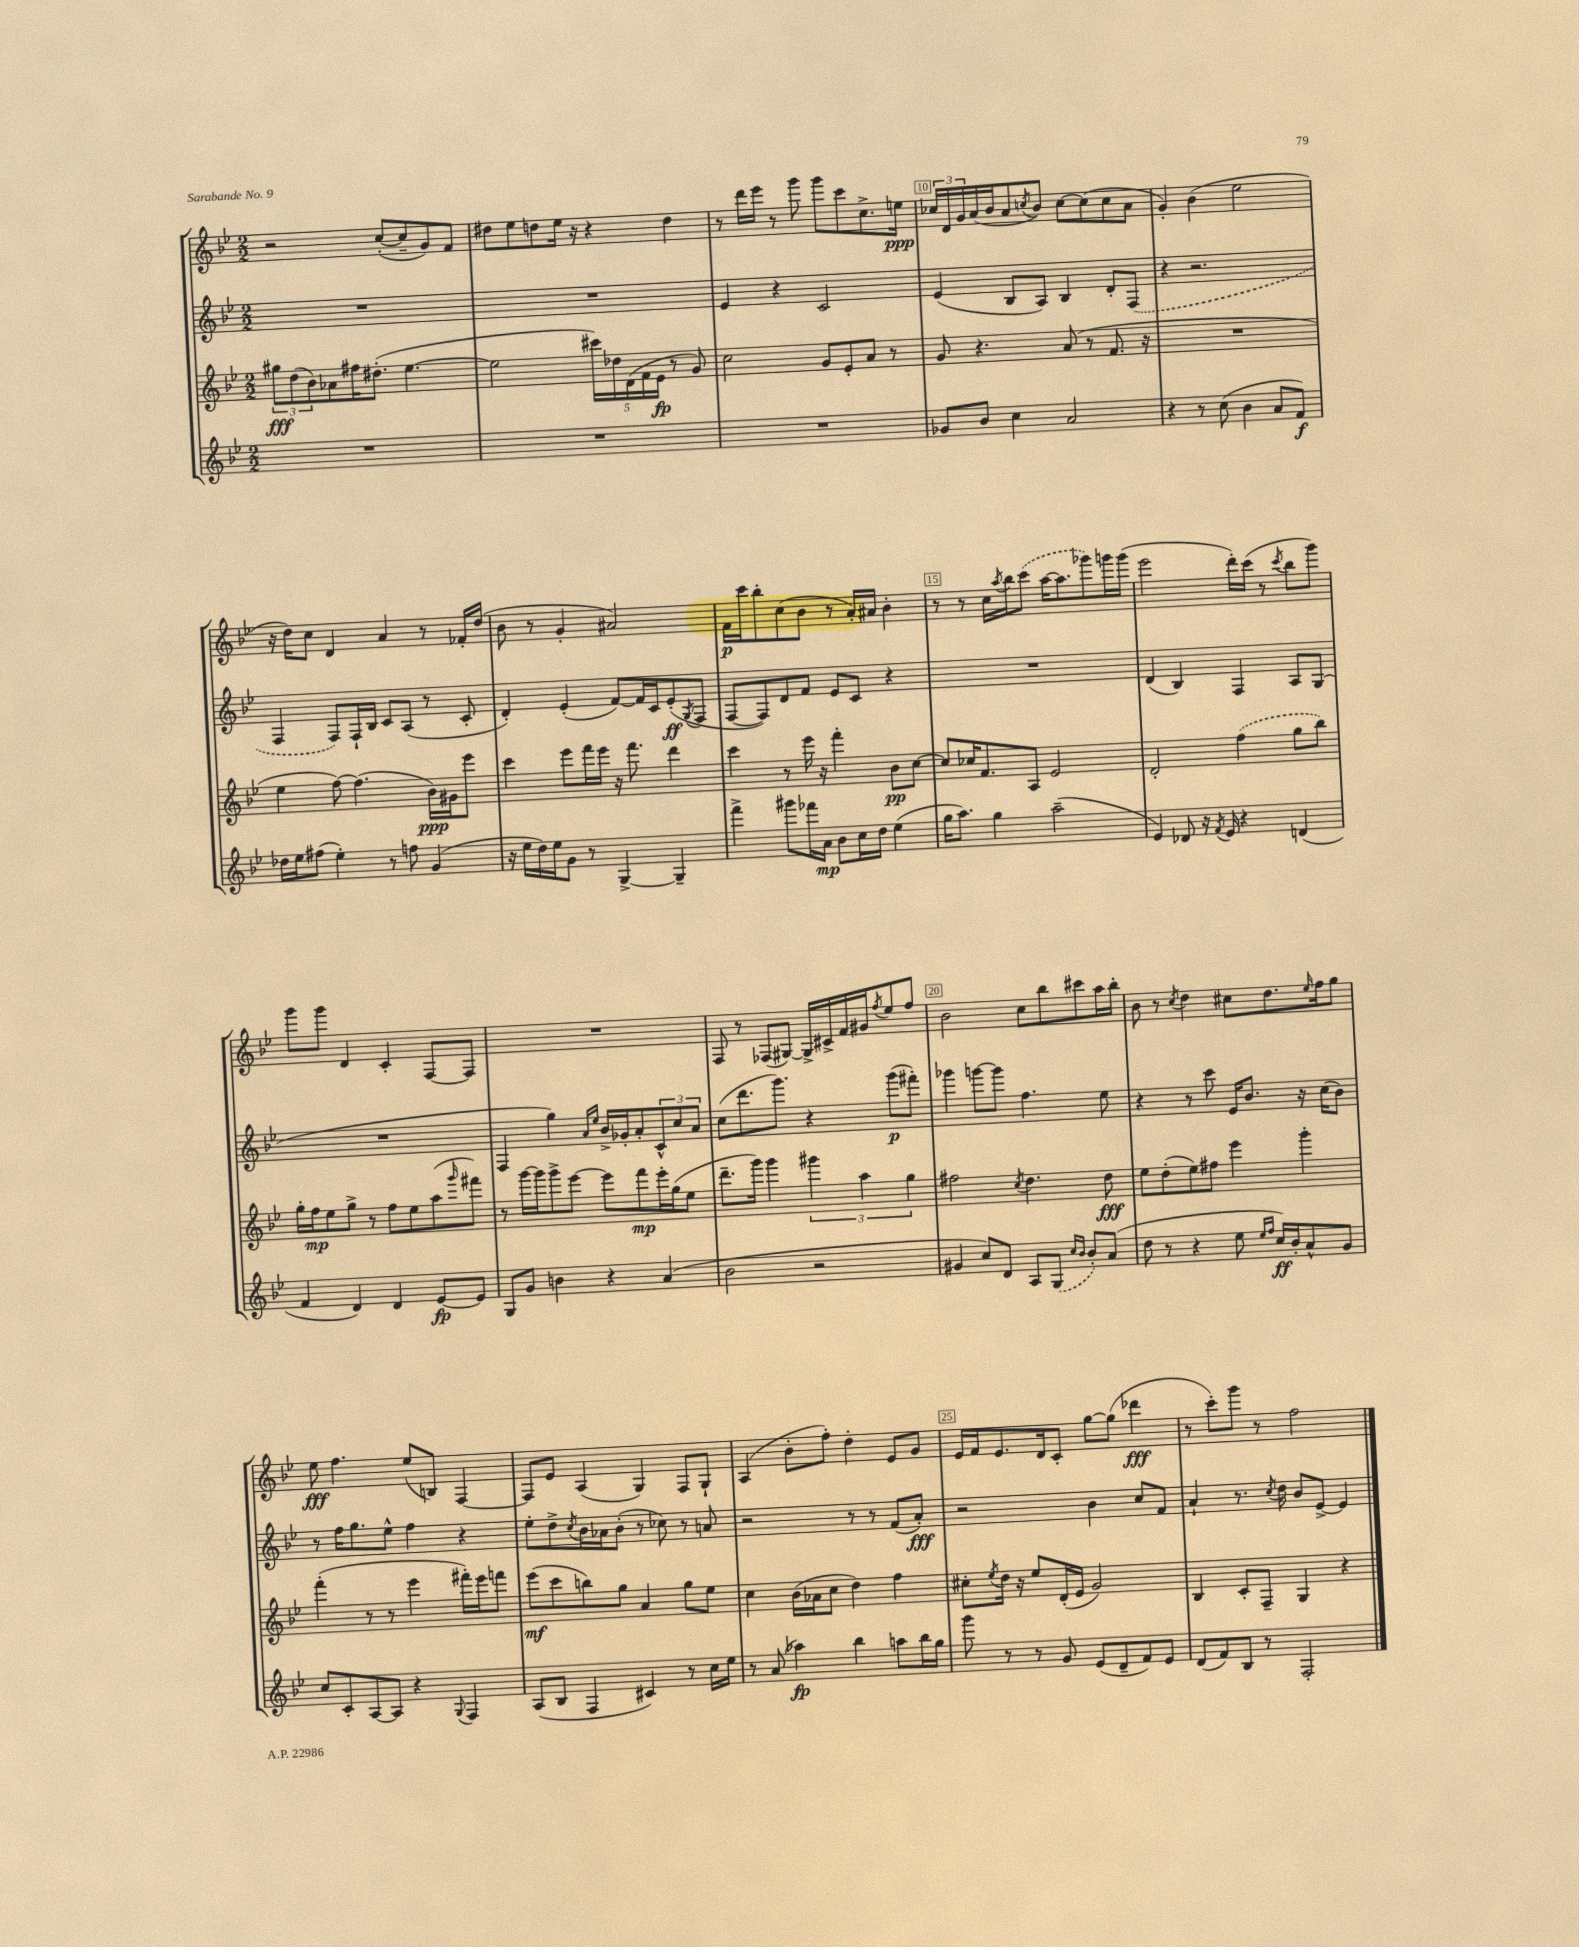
<<
\new StaffGroup <<
\new Staff = "s0" {
    \clef treble \key bes \major \numericTimeSignature \time 2/2
    r2 c''8~-.( c''8-- g'8) f'8 |
    dis''8 ees''8 d''8 ees''16 r16 r4 d''4 |
    r8 d'''16 ees'''16 r8 g'''8 g'''8 c'''8 c''8.-> e''16\ppp |
    \tuplet 3/2 { ces''16 d'16 g'16 } a'16( bes'16 a'8 \acciaccatura { c''8 } bes'8) c''8~ c''8( c''8 a'8 |
    g'4-.) bes'4( ees''2 |
    r16 d''16) c''8 d'4 a'4 r8 fes'16-. d''16( |
    bes'8 r8 g'4-. ais'2) |
    f'16\p c'''16 bes''8-. c''8( bes'8 r8 a'16-.) ais'16 bes'4-. |
    r8 r8 c''16 \acciaccatura { a''8 } bes''16 \once \slurDashed c'''8( a''16~ a''8. ges'''8) g'''16 g'''16( |
    ees'''2 d'''16-.) c'''16( r8 \acciaccatura { c'''8 } bes''8 g'''8) |
    g'''8 g'''8 d'4 c'4-. f8~ f8 |
    R1 |
    f8 r8 fes8( gis8~) gis16-> cis'16-> f'16 gis'16 \acciaccatura { f''8 } ees''8 f''8 |
    bes'2 c''8 bes''8 cis'''8 a''16 bes''16-. |
    bes'8 r8 \acciaccatura { c''8 } d''4 cis''8 d''8. \grace { ees''16 } f''16 g''8 |
    ees''8\fff f''4. ees''8( b8) f4~ |
    f8 ees'8 a4( g4) f8 g8-! |
    a4( bes'8-. f''8-.) d''4-. ees'8 g'8 |
    ees'16 f'16 ees'8. d'16 c'8-. g''8~ g''8( des'''4\fff |
    r8 c'''8-.) g'''8 r8 f''2 \bar "|." |
}
\new Staff = "s1" {
    \clef treble \key bes \major \numericTimeSignature \time 2/2
    R1 |
    R1 |
    ees'4 r4 c'2 |
    ees'4( bes8 a8) bes4 d'8-. \once \slurDashed f8( |
    r4 r2. |
    f4 f8) f16-! bes16 c'8 a8( r8 c'8-. |
    d'4-.) ees'4-.( f'8~) f'16 c'16 ees'8-.\ff( \acciaccatura { g8 } f8 |
    f8~ f8) d'8 f'8 ees'8 c'8 r4 |
    R1 |
    d'4( bes4) f4 a8 g8( |
    R1 |
    f4 g''4) \grace { a'16 ees''16 } bes'16-> ges'16-. a'8-. \tuplet 3/2 { c'8-^ c''8 a'8 } |
    c''8( d'''8. g'''8.) r4 g'''8\p( fis'''8-.) |
    ges'''4 g'''8~ g'''8 f''4. ees''8 |
    r4 r8 c'''8 ees'16 bes'8. r16 c''16( bes'8) |
    r8 f''16 g''8. ees''8-^ f''4 r4 |
    ees''8-. d''8-> \acciaccatura { c''8 } bes'16 aes'16 bes'8-.( r8 ces''8) r8 a'8 |
    r2 r8 r8 f'8( a'8-.\fff) |
    r2 bes'4 c''8 f'8 |
    a'4-! r8. \acciaccatura { c''8 } d''16 bes'8 ees'8~-> ees'4 \bar "|." |
}
\new Staff = "s2" {
    \clef treble \key bes \major \numericTimeSignature \time 2/2
    \tuplet 3/2 { gis''8\fff d''8( bes'8) } aes'8 fis''16 dis''8.-.( ees''4.~ |
    ees''2 \tuplet 5/4 { cis'''16) des''16 d'16( f'16 ees'16\fp } r8 g'8) |
    c''2 g'8 ees'8-. a'8 r8 |
    g'8 r4. a'8( r8 f'8. r16 |
    R1 |
    ees''4 f''8~) f''4.( bes'16\ppp) gis'16 ees'''8 |
    c'''4 ees'''8 f'''16 ees'''16 r16 f'''8. d'''4 |
    c'''4 r8 ees'''16 r16 f'''4-. bes'8\pp c''8~ |
    c''8 ces''16 f'8. a8 ees'2 |
    d'2-. \once \slurDashed f''4( g''8 bes''8) |
    g''16-. f''16\mp ees''8 g''8-> r8 f''8 ees''8 a''8( \grace { g'''16 } fis'''8) |
    r8 g'''16~ g'''16 g'''8-> ees'''8~ ees'''8 f'''8\mp ees'''16-. g''16( ees''8 |
    d'''8.-- g'''16) g'''4 \tuplet 3/2 { gis'''4 a''4 g''4 } |
    fis''2 \acciaccatura { c''8 } d''4. d''8\fff |
    ees''8 d''8-.( ees''8) fis''8 ees'''4 g'''4-. |
    f'''4-.( r8 r8 ees'''4 fis'''16-.) ees'''16 f'''8 |
    ees'''8\mf( c'''8 b''8) g''8 a'4 g''8 ees''8 |
    c''4 bes'16( aes'16 c''8 d''4) f''4 |
    cis''8-. \acciaccatura { ees''8 } d''16 r16 ees''8 d'16-.( ees'16 g'2) |
    bes4 c'8-. f8-- g4 r4 \bar "|." |
}
\new Staff = "s3" {
    \clef treble \key bes \major \numericTimeSignature \time 2/2
    R1 |
    R1 |
    R1 |
    ges'8 bes'8 c''4 a'2 |
    r4 r8 c''8( bes'4 a'8 f'8\f) |
    des''16 ees''16 fis''8( ees''4-.) r8 f''8 g'4( |
    r16 ees''16 d''16) ees''16 g'8 r8 g4~-> g4-- |
    f'''4-> gis'''8 fes'''16 a'16\mp bes'8 c''16 d''16 ees''4( |
    g''16 a''8.) g''4 a''2--( |
    ees'4) des'8 r16 \acciaccatura { f'8 } ees'16 r4 d'4( |
    f'4 d'4) d'4 ees'8~\fp ees'8 |
    g8 g'8 b'4 r4 a'4( |
    bes'2 r2 |
    gis'4 c''8) d'8 a8 \once \slurDashed g8( \grace { c''16 bes'16 } bes'8-.) a'8( |
    d''8 r8 r4 ees''8 \grace { ees''16 f''16 } c''16\ff) bes'16-. a'8-^ g'8 |
    c''8 c'8-. a8~ a8 r4 \appoggiatura { g8 } f4 |
    a8( bes8 f4 cis'4) r8 c''16 ees''16 |
    r8 a'8( aes''4\fp) bes''4 a''8 bes''16 g''16 |
    g'''8 r8 r8 g'8 ees'8( d'8-- f'8) ees'8 |
    d'8( f'8) bes8 r8 f2-. \bar "|." |
}
>>
>>
\layout { \context { \Score currentBarNumber = #7 \override BarNumber.break-visibility = ##(#f #t #t) barNumberVisibility = #(every-nth-bar-number-visible 5) \override BarNumber.stencil = #(make-stencil-boxer 0.1 0.3 ly:text-interface::print) } }
